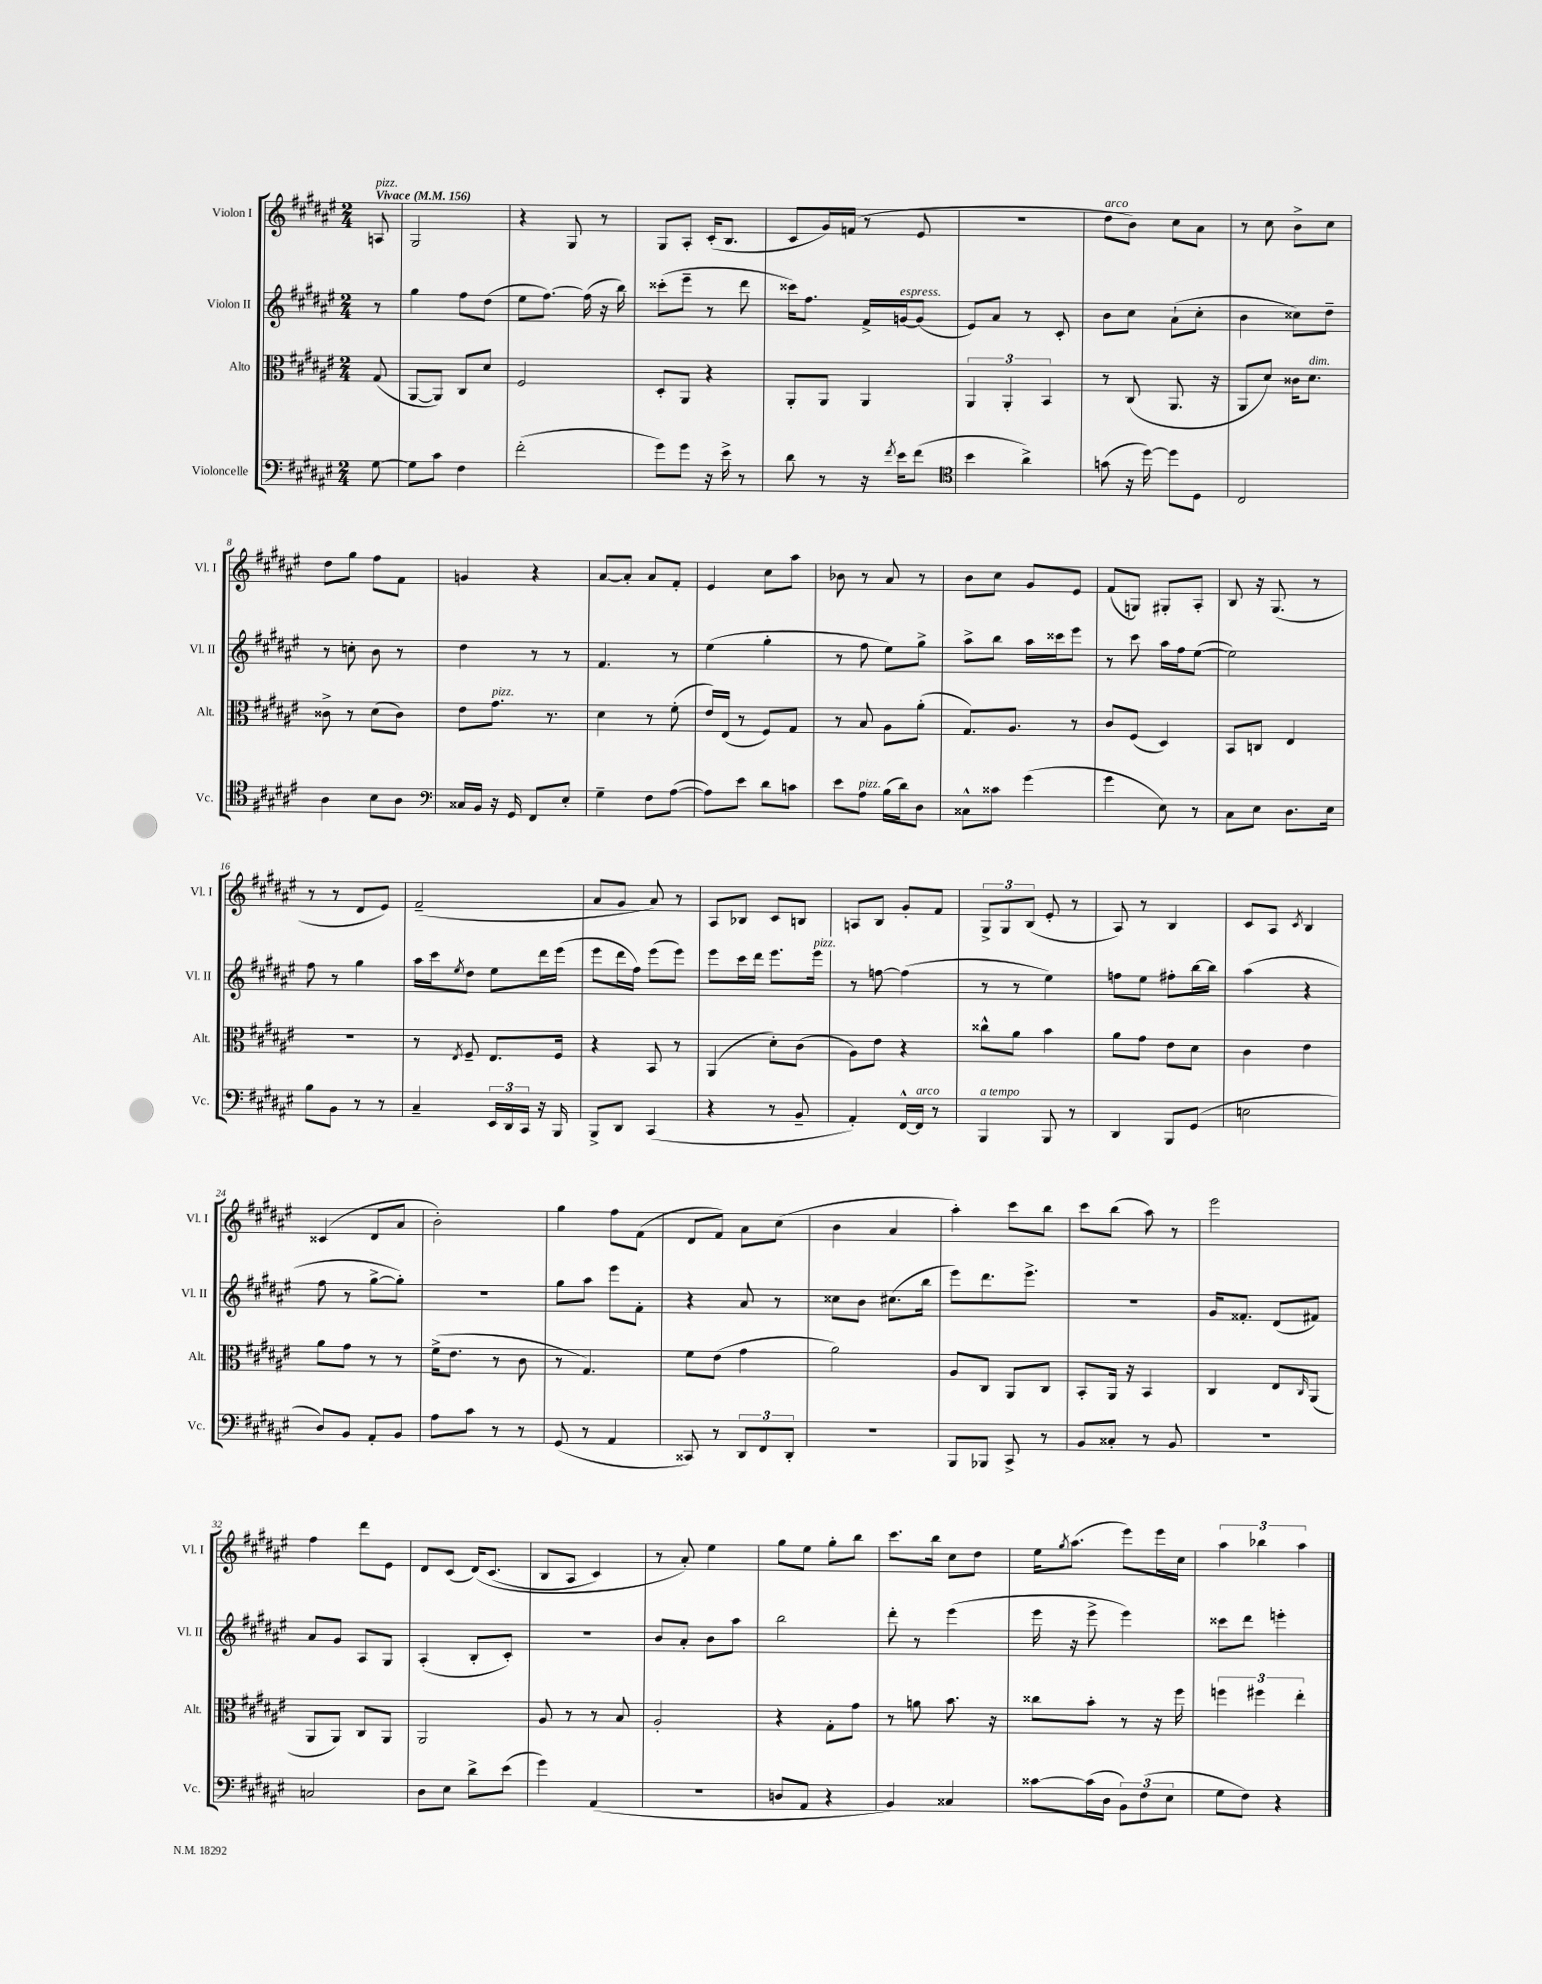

**kern	**kern	**kern	**kern
*part4	*part3	*part2	*part1
*staff4	*staff3	*staff2	*staff1
*I"Violoncelle	*I"Alto	*I"Violon II	*I"Violon I
*I'Vc.	*I'Alt.	*I'Vl. II	*I'Vl. I
*clefF4	*clefC3	*clefG2	*clefG2
*k[f#c#g#d#a#e#]	*k[f#c#g#d#a#e#]	*k[f#c#g#d#a#e#]	*k[f#c#g#d#a#e#]
*M2/4	*M2/4	*M2/4	*M2/4
*MM156	*MM156	*MM156	*MM156
=	=	=	=
!	!	!	!LO:TX:a:B:t=Vivace
!	!	!	!LO:TX:a:i:t=pizz.
[8G#\	(8G#/	8r	8An/
=1	=1	=1	=1
8G#\L]	[8AA#/L	4gg#\	2G#/
8c#\J	8AA#/J])	.	.
4F#\	8C#/L	8ff#\L	.
.	8d#/J	(8dd#\J	.
=2	=2	=2	=2
(2f#'\	2F#/	8ee#\L	4r
.	.	[8.ff#\J)	.
.	.	.	8G#/
.	.	(16ff#\]	.
.	.	16r	8r
.	.	16bb\)	.
=3	=3	=3	=3
8g#\L)	8D#'/L	(8ccc##X'\L	8G#/L
8g#\J	8AA#/J	8eee#~\J	8A#'/J
16r	4r	8r	(16c#'/KL
16e#^\	.	.	8.B/J
8r	.	8ddd#\	.
=4	=4	=4	=4
8d#\	8AA#'/L	16ccc##X\KL)	8c#/L
.	.	8.ff#\J	.
8r	8AA#/J	.	16g#/L)
.	.	.	(16fn/JJ
16r	4AA#/	16f#^/LL	8r
8qf#/	.	.	.
!	!	!LO:TX:a:i:t=espress.	!
16e#\KL	.	[16gn/J	.
(8f#\J	.	(8g/J]	8e#/
=5	=5	=5	=5
*clefC4	*	*	*
4b\	6AA#/	8e#/L)	2r
.	.	8a#/J	.
.	6AA#'/	.	.
4a#^\)	.	8r	.
.	6BB/	.	.
.	.	8c#'/	.
=6	=6	=6	=6
!	!	!	!LO:TX:a:i:t=arco
(8gn\	8r	8b\L	8dd#\L
16r	(8C#/	8cc#\J	8b\J)
[16dd#\)	.	.	.
8dd#\L]	8.AA#/	(8a#`\L	8cc#\L
8D#\J	.	8cc#'\J	8a#\J
.	16r	.	.
=7	=7	=7	=7
2C#/	8AA#/L	4b\	8r
.	8d#/J)	.	8cc#\
.	16c##X\KL	8cc##X\L)	8b^\L
!	!LO:TX:a:i:t=dim.	!	!
.	8.d#\J	.	.
.	.	8dd#~\J	8cc#\J
!!LO:LB:g=z
=8	=8	=8	=8
4A#\	8c##X^\	8r	8dd#\L
.	8r	8ccn'\	8gg#\J
8B\L	(8d#\L	8b\	8ff#\L
8A#\J	8c##\J)	8r	8f#\J
=9	=9	=9	=9
*clefF4	*	*	*
16C##X/LL	8e#\L	4dd#\	4gn/
16BB/JJ	.	.	.
!	!LO:TX:a:i:t=pizz.	!	!
16r	8.g#\J	.	.
16GG#/	.	.	.
8FF#/L	.	8r	4r
.	8.r	.	.
8E#'/J	.	8r	.
=10	=10	=10	=10
4G#~\	4d#\	4.f#/	[8a#/L
.	.	.	8a#'/J]
8F#\L	8r	.	8a#/L
([8A#\J	(8f#'\	8r	8f#'/J
=11	=11	=11	=11
8A#\L])	16e#/LL)	(4ee#\	4e#/
.	(16E#/JJ	.	.
8e#\J	8r	.	.
8d#\L	8F#/L)	4gg#'\	8cc#\L
8cn\J	8G#/J	.	8aa#\J
=12	=12	=12	=12
8e#\L	8r	8r	8b-X\
!LO:TX:a:i:t=pizz.	!	!	!
8A#\J	8B/	8ff#\	8r
(16B\LL	8A#\L	8ee#\L)	8a#/
16d#\J)	.	.	.
8D#\J	(8a#'\J	8gg#^\J	8r
=13	=13	=13	=13
8C##X^^\L	8.G#/L)	8aa#^\L	8b\L
8c##X\J	.	8bb\J	8cc#\J
.	8.A#/J	.	.
(4g#\	.	16aa#\LL	8g#/L
.	.	16ccc##X\J	.
.	8r	8eee#\J	8e#/J
=14	=14	=14	=14
4g#\	8c#/L	8r	(8f#/L
.	(8F#/J	8ccc#\	8Gn/J)
8E#\)	4D#/)	16aa#\LL	8G#X'/L
.	.	16ff#\J	.
8r	.	([8ee#\J	8A#'/J
=15	=15	=15	=15
8C#\L	8BB/L	2ee#\])	8B/
8E#\J	8Cn/J	.	16r
.	.	.	(8.G#/
8.D#\L	4E#/	.	.
.	.	.	8r
16E#\Jk	.	.	.
!!LO:LB:g=z
=16	=16	=16	=16
8B\L	2r	8ff#\	8r
8BB\J	.	8r	8r
8r	.	4gg#\	8d#/L
8r	.	.	8e#/J)
=17	=17	=17	=17
4C#~/	8r	16aa#\LL	(2f#~/
.	.	16ccc#\J	.
.	8qE#/	8qee#/	.
.	8F#~/	8dd#\J	.
24EE#/LL	8.E#/L	8ee#\L	.
24DD#/	.	.	.
24CC#/JJ	.	.	.
16r	.	16ddd#\L	.
16BBB/	16F#/Jk	(16eee#\JJ	.
=18	=18	=18	=18
8BBB^/L	4r	8eee#\L	8a#/L
8DD#/J	.	16ddd#\L	8g#/J
.	.	16ff#\JJ)	.
(4CC#/	8BB/	(8eee#\L	8a#/)
.	8r	8eee#\J)	8r
=19	=19	=19	=19
4r	(4AA#/	8eee#\L	8A#/L
.	.	16ccc#\L	8B-X/J
.	.	16ddd#\JJ	.
8r	8d#'\L)	8.eee#\L	8c#/L
8BB~/	(8c#\J	.	8Bn/J
!	!	!LO:TX:a:i:t=pizz.	!
.	.	16eee#\Jk	.
=20	=20	=20	=20
4AA#'/)	8A#\L)	8r	8An/L
.	8e#\J	[8ffn\	8B/J
[16FF#^^/LL	4r	(4ff\]	8g#'/L
!LO:TX:a:i:t=arco	!	!	!
16FF#/JJ]	.	.	.
8r	.	.	8f#/J
=21	=21	=21	=21
!LO:TX:a:i:t=a tempo	!	!	!
4BBB/	8cc##X^^\L	8r	12G#^/L
.	.	.	12G#/
.	8a#\J	8r	.
.	.	.	(12B/J
8BBB/	4b\	4ee#\)	8e#'/
8r	.	.	8r
=22	=22	=22	=22
4DD#/	8a#\L	8ffn\L	8A#/)
.	8g#\J	8ee#\J	8r
8BBB/L	8e#\L	8ff#X'\L	4B/
(8GG#/J	8d#\J	[16bb\L	.
.	.	16bb\JJ]	.
=23	=23	=23	=23
2En\	4c#\	(4aa#\	8c#/L
.	.	.	8A#/J
.	.	.	8qc#/
.	4e#\	4r	4B/
!!LO:LB:g=z
=24	=24	=24	=24
8D#/L)	8a#\L	8ff#\	(4c##X/
8BB/J	8g#\J	8r	.
8AA#'/L	8r	[8gg#^\L	8d#/L
8BB/J	8r	8gg#'\J])	8a#/J
=25	=25	=25	=25
8A#\L	(16f#^\KL	2r	2b'\)
.	8.e#\J	.	.
8c#\J	.	.	.
8r	8r	.	.
8r	8c#\	.	.
=26	=26	=26	=26
(8GG#/	8r	8gg#\L	4gg#\
8r	4.G#/)	8aa#\J	.
4AA#/	.	8eee#\L	8ff#\L
.	.	8f#'\J	(8f#\J
=27	=27	=27	=27
8CC##X/)	8f#\L	4r	8d#/L
8r	(8e#\J	.	8f#/J)
12DD#/L	4g#\	8a#/	8a#\L
12FF#/	.	.	.
.	.	8r	(8cc#\J
12DD#'/J	.	.	.
=28	=28	=28	=28
2r	2a#\)	8cc##X\L	4b\
.	.	8b\J	.
.	.	(8.cc#X\L	4a#/
.	.	16bb\Jk	.
=29	=29	=29	=29
8BBB/L	8A#/L	8eee#\L)	4aa#'\)
8BBB-X/J	8C#/J	8.ddd#\	.
8CC#^/	8AA#/L	.	8ccc#\L
.	.	8.eee#^\J	.
8r	8C#/J	.	8bb\J
=30	=30	=30	=30
8BB/L	8BB'/L	2r	8ccc#\L
8C##X'/J	16AA#/Jk	.	(8bb\J
.	16r	.	.
8r	4BB/	.	8aa#\)
8BB/	.	.	8r
=31	=31	=31	=31
2r	4C#/	16g#/KL	2eee#\
.	.	8.f##X'/J	.
.	8E#/L	(8d#/L	.
.	16qqC#/	.	.
.	(8AA#/J	8f#X/J)	.
!!LO:LB:g=z
=32	=32	=32	=32
2Cn/	8AA#/L	8a#/L	4ff#\
.	8AA#/J)	8g#/J	.
.	8C#/L	8A#/L	8ddd#\L
.	8AA#/J	8G#/J	8e#\J
=33	=33	=33	=33
8D#\L	2AA#/	(4A#'/	8d#/L
8E#\J	.	.	(8c#/J
8d#^\L	.	8B'/L	(16d#/KL)
.	.	.	(8.c#/J
(8e#\J	.	8c#'/J)	.
=34	=34	=34	=34
4g#\)	8A#/	2r	8B/L
.	8r	.	8A#/J
(4AA#/	8r	.	4c#/)
.	8B/	.	.
=35	=35	=35	=35
2r	2A#'/	8b/L	8r
.	.	8a#'/J	8a#'/)
.	.	8b\L	4ee#\
.	.	8aa#\J	.
=36	=36	=36	=36
8Dn/L	4r	2bb\	8gg#\L
8AA#/J	.	.	8ee#\J
4r	8G#'\L	.	8gg#'\L
.	8g#\J	.	8bb\J
=37	=37	=37	=37
4BB/)	8r	8ddd#'\	8.ccc#\L
.	8an\	8r	.
.	.	.	16bb\Jk
4C##X/	8.b\	(4eee#\	8cc#\L
.	.	.	8dd#\J
.	16r	.	.
=38	=38	=38	=38
[8c##X\L	8cc##X\L	16eee#\	16ee#\KL
.	.	.	8qgg#/
.	.	16r	(8.aa#\J
(16c##\L]	8b'\J	8eee#^\	.
16D#\JJ	.	.	.
12BB\L)	8r	4eee#\)	8eee#\L)
(12F#\	.	.	.
.	16r	.	16eee#\L
12E#\J	.	.	.
.	16ff#\	.	16cc#\JJ
=39	=39	=39	=39
8G#\L	6ffn\	8ccc##X\L	6aa#\
8F#\J)	.	8ddd#\J	.
.	6ff#X\	.	6bb-X\
4r	.	4eeen'\	.
.	6ee#'\	.	6aa#\
==	==	==	==
*-	*-	*-	*-
